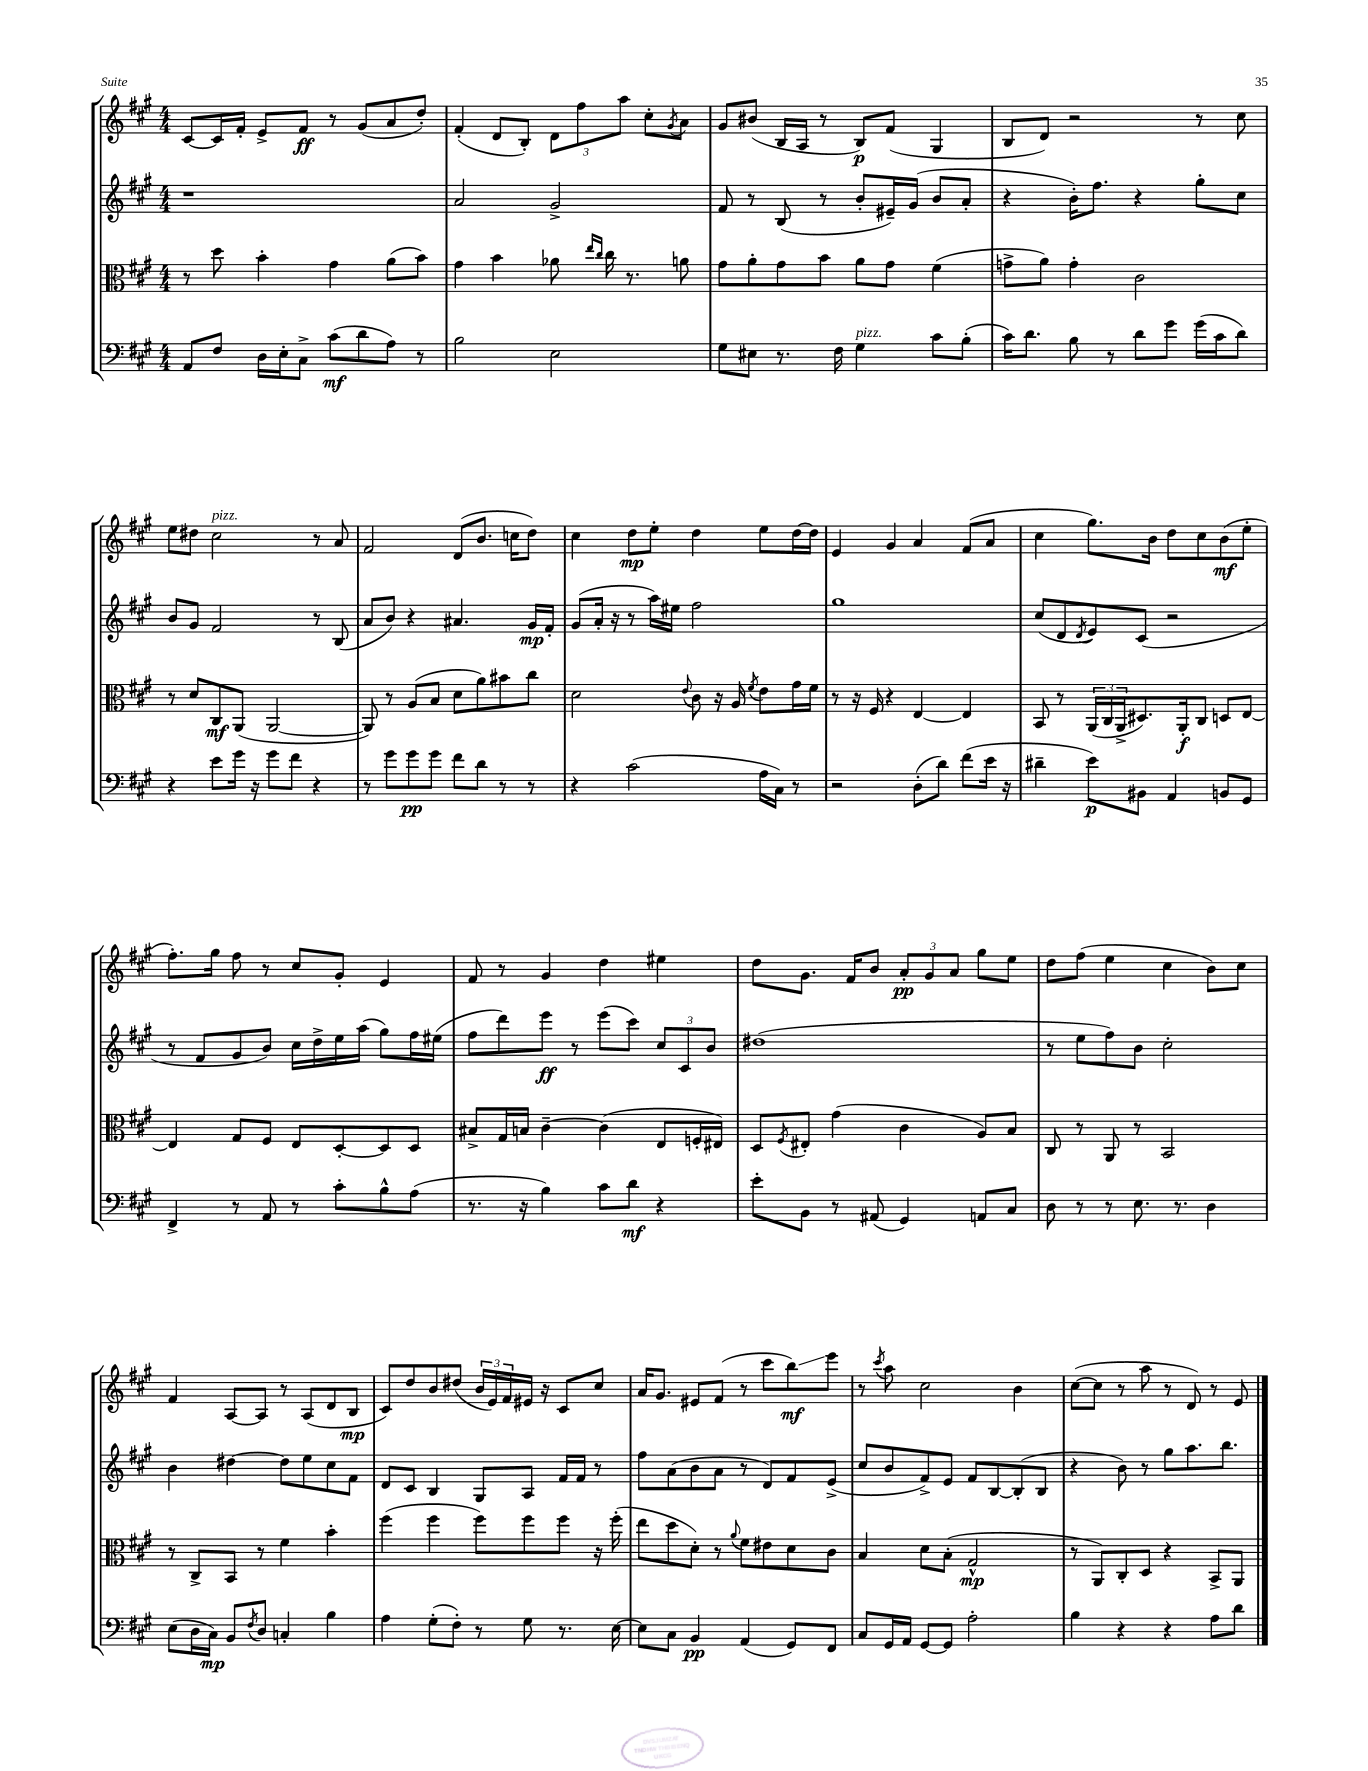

**kern	**kern	**kern	**kern
*staff4	*staff3	*staff2	*staff1
*clefF4	*clefC3	*clefG2	*clefG2
*k[f#c#g#]	*k[f#c#g#]	*k[f#c#g#]	*k[f#c#g#]
*M4/4	*M4/4	*M4/4	*M4/4
8AA	8r	1r	[8c#
8F#	8dd	.	16c#]
.	.	.	16f#'
16D	4b'	.	8e^
16E'	.	.	.
8C#^	.	.	8f#
(8c#	4g#	.	8r
8d	.	.	(8g#
8A)	(8a	.	8a
8r	8b)	.	8dd')
=	=	=	=
2B	4g#	2a	(4f#'
.	4b	.	8d
.	.	.	8B')
2E	8a-	2g#^	12d
.	.	.	12ff#
.	16qqee	.	.
.	16qqcc#	.	.
.	16cc#	.	.
.	.	.	12aa
.	8.r	.	.
.	.	.	8cc#'
.	.	.	8qg#
.	8a	.	8a
=	=	=	=
8G#	8g#	8f#	8g#
8E#	8a'	8r	(8b#
8.r	8g#	(8B	16B
.	.	.	16A
.	8b	8r	8r
16F#	.	.	.
4G#	8a	8b'	8B)
.	8g#	16e#~)	(8f#
.	.	(16g#	.
8c#	(4f#	8b	4G#
(8B'	.	8a'	.
=	=	=	=
16c#)	8g^	4r	8B
8.d	.	.	.
.	8a)	.	8d)
8B	4g'	16b')	2r
.	.	8.ff#	.
8r	.	.	.
8d	2c#	4r	.
8g#	.	.	.
(16g#	.	8gg#'	8r
16c#	.	.	.
8d)	.	8cc#	8cc#
=	=	=	=
4r	8r	8b	8ee
.	8d	8g#	8dd#
8e	8C#	2f#	2cc#
16g#	(8AA	.	.
16r	.	.	.
8g#	[2AA	.	.
8f#	.	.	.
4r	.	8r	8r
.	.	(8B	8a
=	=	=	=
8r	8AA])	8a	2f#
8g#	8r	8b)	.
8g#	(8A	4r	.
8g#	8B	.	.
8f#	8d	4.a#	(8d
8d	8a)	.	8.b
8r	8b#	.	.
.	.	.	16cc
8r	8cc#	16g#	8dd)
.	.	16f#'	.
=	=	=	=
4r	2d	(8g#	4cc#
.	.	16a'	.
.	.	16r	.
(2c#	.	8r	8dd
.	.	16aa)	8ee'
.	.	16ee#	.
.	8qqe	.	.
.	8c#	2ff#	4dd
.	16r	.	.
.	16A	.	.
.	8qf#	.	.
16A	8e	.	8ee
16C#)	.	.	.
8r	16g#	.	[16dd
.	16f#	.	16dd]
=	=	=	=
2r	8r	1gg#	4e
.	16r	.	.
.	16F#	.	.
.	4r	.	4g#
(8D'	[4E	.	4a
8d)	.	.	.
(8f#	4E]	.	(8f#
16e	.	.	8a
16r	.	.	.
=	=	=	=
4d#~	8BB	(8cc#	4cc#
.	8r	8d	.
.	.	8qd	.
8e)	(24AA	8e)	8.gg#)
.	24C#	.	.
.	24AA^	.	.
8BB#	8.D#)	(8c#	.
.	.	.	16b
4AA	.	2r	8dd
.	16AA'	.	.
.	8C#	.	8cc#
8BB	8D	.	(8b
8GG#	[8E	.	8ee'
=	=	=	=
4FF#^	4E]	8r	8.ff#')
.	.	8f#	.
.	.	.	16gg#
8r	8G#	8g#	8ff#
8AA	8F#	8b)	8r
8r	8E	16cc#	8cc#
.	.	16dd^	.
8c#'	[8D'	16ee	8g#'
.	.	(16aa	.
8B^^	8D]	8gg#)	4e
(8A	8D	16ff#	.
.	.	(16ee#	.
=	=	=	=
8.r	8B#^	8ff#	8f#
.	16G#	8ddd)	8r
16r	16B	.	.
4B)	[4c#~	8eee	4g#
.	.	8r	.
8c#	(4c#]	(8eee	4dd
8d	.	8ccc#)	.
4r	8E	12cc#	4ee#
.	.	12c#	.
.	16F'	.	.
.	.	12b	.
.	16E#)	.	.
=	=	=	=
8e'	8D	(1dd#	8dd
.	8qF#	.	.
8BB	8E#'	.	8.g#
8r	(4g#	.	.
.	.	.	16f#
(8AA#	.	.	8b
4GG#)	4c#	.	12a'
.	.	.	12g#
.	.	.	12a
8AA	8A)	.	8gg#
8C#	8B	.	8ee
=	=	=	=
8D	8C#	8r	8dd
8r	8r	8ee	(8ff#
8r	8AA	8ff#)	4ee
8.E	8r	8b	.
.	2BB	2cc#'	4cc#
8.r	.	.	.
4D	.	.	8b)
.	.	.	8cc#
=	=	=	=
(8E	8r	4b	4f#
16D	8C#^	.	.
16C#)	.	.	.
8BB	8BB	[4dd#	[8A
8qF#	.	.	.
8D	8r	.	8A]
4C'	4f#	8dd#]	8r
.	.	8ee	(8A
4B	4b'	8cc#	8d
.	.	8f#	8B
=	=	=	=
4A	(4ff#	8d	8c#)
.	.	8c#	8dd
(8G#'	4ff#	4B	8b
8F#')	.	.	(8dd#
8r	8ff#)	8G#	24b
.	.	.	24e)
.	.	.	24f#
8G#	8ff#	8A	16e#
.	.	.	16r
8.r	8ff#	16f#	8c#
.	.	16f#	.
.	16r	8r	8cc#
[16E	(16ff#'	.	.
=	=	=	=
8E]	8ee	8ff#	16a
.	.	.	8.g#
8C#	8dd	(8a	.
4BB	8d')	8b	8e#
.	8r	8a	(8f#
.	8qqa	.	.
(4AA	8f#	8r	8r
.	8e#	8d)	8ccc#
8GG#)	8d	8f#	8bb)
8FF#	8c#	(8e^	8eee
=	=	=	=
8C#	4B	8cc#	8r
.	.	.	8qccc#
16GG#	.	8b	8aa
16AA	.	.	.
[8GG#	8d	8f#^)	2cc#
8GG#]	(8B'	8e	.
2A'	2G#^^	8f#	.
.	.	[8B	.
.	.	(8B']	4b
.	.	8B	.
=	=	=	=
4B	8r	4r	([8cc#
.	8AA)	.	8cc#]
4r	8C#'	8b)	8r
.	8D	8r	8aa
4r	4r	8gg#	8r
.	.	8.aa	8d)
8A	8BB^	.	8r
.	.	8.bb	.
8d	8AA	.	8e
==	==	==	==
*-	*-	*-	*-
